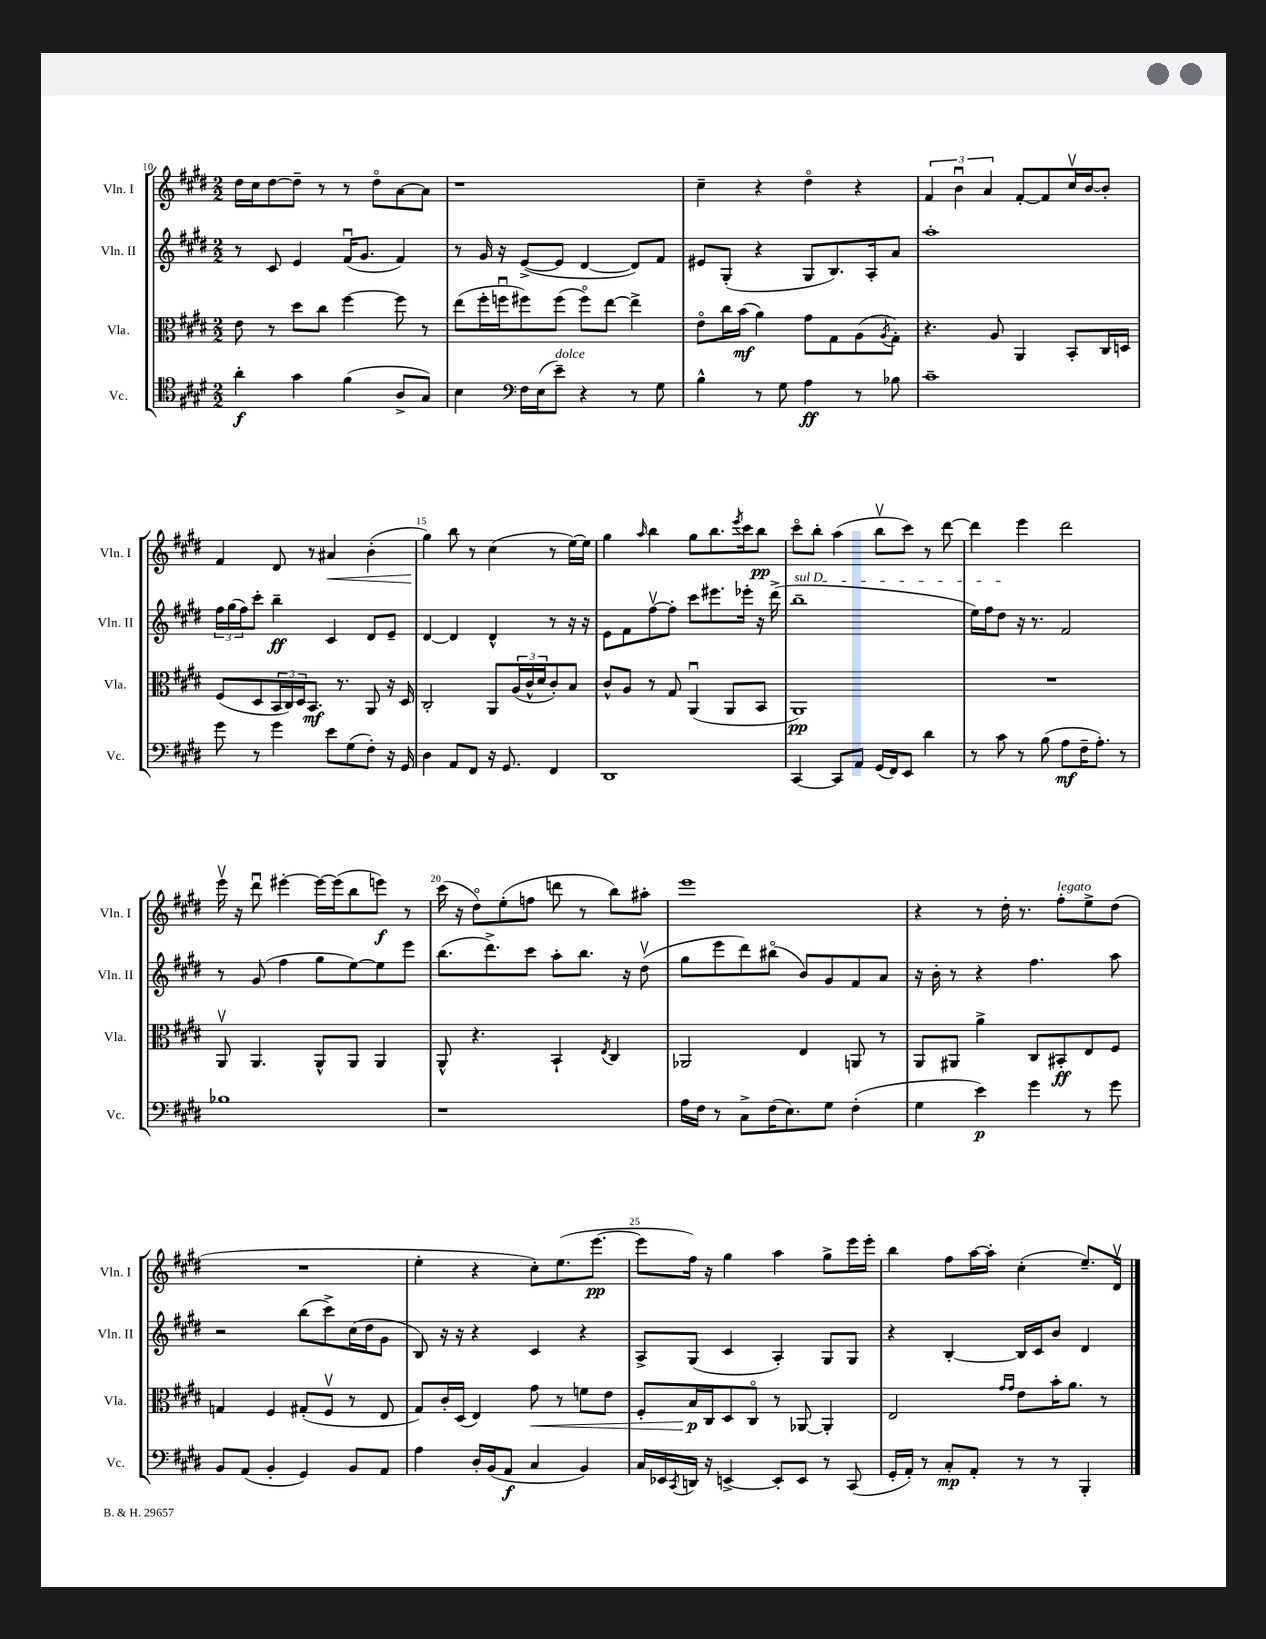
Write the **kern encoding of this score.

**kern	**dynam	**kern	**dynam	**kern	**dynam	**kern	**dynam
*part4	*part4	*part3	*part3	*part2	*part2	*part1	*part1
*staff4	*staff4	*staff3	*staff3	*staff2	*staff2	*staff1	*staff1
*I"Vc.	*	*I"Vla.	*	*I"Vln. II	*	*I"Vln. I	*
*I'Vc.	*	*I'Vla.	*	*I'Vln. II	*	*I'Vln. I	*
*clefC4	*	*clefC3	*	*clefG2	*	*clefG2	*
*k[f#c#g#d#]	*	*k[f#c#g#d#]	*	*k[f#c#g#d#]	*	*k[f#c#g#d#]	*
*M2/2	*	*M2/2	*	*M2/2	*	*M2/2	*
=10	=10	=10	=10	=10	=10	=10	=10
4a'\	f	8e\	.	8r	.	16dd#\LL	.
.	.	.	.	.	.	16cc#\J	.
.	.	8r	.	8c#/	.	[8dd#\	.
4g#\	.	8dd#\L	.	4e/	.	8dd#~\J]	.
.	.	8cc#\J	.	.	.	8r	.
(4f#\	.	[4ff#\	.	(16f#u/KL	.	8r	.
.	.	.	.	8.g#/J	.	.	.
.	.	.	.	.	.	8dd#\L	.
8A^/L	.	8ff#\]	.	4f#/)	.	[8a\	.
8G#/J)	.	8r	.	.	.	8a\J]	.
=11	=11	=11	=11	=11	=11	=11	=11
4B\	.	(8ee\L	.	8r	.	1r	.
.	.	16ff#'\L	.	16g#/	.	.	.
.	.	16ffnu\J	.	16r	.	.	.
*clefF4	*	*	*	*	*	*	*
16F#\LL	.	8ff#X\)	.	([8e^/L	.	.	.
(16E\J	.	.	.	.	.	.	.
!LO:TX:a:i:t=dolce	!	!	!	!	!	!	!
8e~\J)	.	(8ff#\J	.	8e/J]	.	.	.
4r	.	8ff#\L)	.	[4d#/	.	.	.
.	.	[8ee\J	.	.	.	.	.
8r	.	4ee^\]	.	8d#/L])	.	.	.
8G#\	.	.	.	8f#/J	.	.	.
=12	=12	=12	=12	=12	=12	=12	=12
4B^^\	.	8e\L	.	8e#X/L	.	4cc#~\	.
.	.	16cc#\L	.	(8G#'/J	.	.	.
.	.	(16b\JJ	mf	.	.	.	.
8r	.	4a\)	.	4r	.	4r	.
8G#\	.	.	.	.	.	.	.
4A\	ff	8g#\L	.	8G#/L	.	4dd#\	.
.	.	8G#\	.	8.B/)	.	.	.
8r	.	(8A\	.	.	.	4r	.
.	.	.	.	16A'/k	.	.	.
.	.	8qA/	.	.	.	.	.
8B-X\	.	8G#'\J)	.	8a/J	.	.	.
=13	=13	=13	=13	=13	=13	=13	=13
1c#~	.	4.r	.	1aa'	.	6f#/	.
.	.	.	.	.	.	6bu\	.
.	.	.	.	.	.	6a/	.
.	.	8A/	.	.	.	.	.
.	.	4AA/	.	.	.	[8f#'/L	.
.	.	.	.	.	.	8f#/]	.
.	.	8BB'/L	.	.	.	16cc#v/L	.
.	.	.	.	.	.	[16b/J	.
.	.	16C#/L	.	.	.	8b'/J]	.
.	.	16Dn/JJ	.	.	.	.	.
!!LO:LB:g=z
=14	=14	=14	=14	=14	=14	=14	=14
8g#\	.	(8F#/L	.	24ff#\LL	.	4f#/	.
.	.	.	.	(24gg#\	.	.	.
.	.	.	.	24ff#\J)	.	.	.
8r	.	8D#/	.	8ccc#'\J	.	.	.
4g#\	.	24BB/L	.	4bb~\	ff	8d#/	.
.	.	24C#/)	.	.	.	.	.
.	.	24D#/J	.	.	.	.	.
.	.	8.BB/J	mf	.	.	8r	.
!	!	!	!	!	!	!	!LO:HP:b
8e\L	.	.	.	4c#/	.	4a#X/	<
.	.	8.r	.	.	.	.	.
(8G#\	.	.	.	.	.	.	.
8F#'\J)	.	8AA/	.	8d#/L	.	(4b'\	.
16r	.	16r	.	8e~/J	.	.	.
16GG#/	.	16D#/	.	.	.	.	.
=15	=15	=15	=15	=15	=15	=15	=15
4D#\	.	2C#'/	.	[4d#/	.	4gg#\)	.
8AA/L	.	.	.	4d#/]	.	8bb\	[
8FF#/J	.	.	.	.	.	8r	.
16r	.	8AA/L	.	4d#^^/	.	(4cc#\	.
8.GG#/	.	.	.	.	.	.	.
.	.	(24A/L	.	.	.	.	.
.	.	24c#^^/	.	.	.	.	.
.	.	24d#/J	.	.	.	.	.
4FF#/	.	8c#'/)	.	8r	.	8r	.
.	.	8B/J	.	16r	.	[16ee\LL)	.
.	.	.	.	16r	.	16ee\JJ]	.
=16	=16	=16	=16	=16	=16	=16	=16
1DD#	.	8c#^^/L	.	8e\L	.	4gg#\	.
.	.	8A/J	.	8f#\	.	.	.
.	.	.	.	.	.	16qqaa/	.
.	.	8r	.	[8ff#v\	.	4bb\	.
.	.	8G#/	.	8ff#'\J]	.	.	.
.	.	(4AAu/	.	8ccc#\L	.	8gg#\L	.
.	.	.	.	8.eee#X\	.	8.bb\	.
.	.	8AA/L	.	.	.	.	.
.	.	.	.	.	.	8qeee/	.
.	.	.	.	16eee-X'\Jk	.	16ccc#\k	.
.	.	8BB/J	.	16r	.	8bb\J	pp
.	.	.	.	(16ddd#^\	.	.	.
=17	=17	=17	=17	=17	=17	=17	=17
!	!	!	!	!LO:TX:a:i:t=sul D	!	!	!
[4CC#/	.	1AA)	pp	1bb~	.	8ccc#\L	.
.	.	.	.	.	.	8bb'\J	.
8CC#/L]	.	.	.	.	.	(4aa\	.
8AA/J	.	.	.	.	.	.	.
(16GG#/LL	.	.	.	.	.	8bbv\L	.
16FF#/J)	.	.	.	.	.	.	.
8EE/J	.	.	.	.	.	8ccc#\J)	.
4d#\	.	.	.	.	.	8r	.
.	.	.	.	.	.	[8ddd#\	.
=18	=18	=18	=18	=18	=18	=18	=18
8r	.	1r	.	16ee\LL)	.	4ddd#\]	.
.	.	.	.	16ff#\J	.	.	.
8c#\	.	.	.	8dd#\J	.	.	.
8r	.	.	.	16r	.	4eee\	.
.	.	.	.	8.r	.	.	.
(8B\	.	.	.	.	.	.	.
8A\L	mf	.	.	2f#/	.	2ddd#\	.
16F#~\K	.	.	.	.	.	.	.
8.A'\J)	.	.	.	.	.	.	.
8r	.	.	.	.	.	.	.
!!LO:LB:g=z
=19	=19	=19	=19	=19	=19	=19	=19
1B-X	.	8AAv/	.	8r	.	16eeev\	.
.	.	.	.	.	.	16r	.
.	.	4.AA/	.	(8g#/	.	8ddd#u\	.
.	.	.	.	4ff#\	.	[4eee#X'\	.
.	.	8AA^^/L	.	8gg#\L	.	16eee#\LL_	.
.	.	.	.	.	.	(16eee#\J]	.
.	.	8AA/J	.	[8ee\)	.	8bb\	.
.	.	4AA/	.	8ee\]	.	8eeen\J)	f
.	.	.	.	8eee\J	.	8r	.
=20	=20	=20	=20	=20	=20	=20	=20
1r	.	8AA^^/	.	(8.bb\L	.	(16ccc#\	.
.	.	.	.	.	.	16r	.
.	.	4.r	.	.	.	8dd#\L)	.
.	.	.	.	8.ddd#^\)	.	.	.
.	.	.	.	.	.	(8ee'\	.
.	.	.	.	8ccc#\J	.	8ffn\J	.
.	.	4BB`/	.	8aa'\L	.	8dddn\	.
.	.	.	.	8.bb\J	.	8r	.
.	.	8qE/	.	.	.	.	.
.	.	4C#/	.	.	.	8bb\L)	.
.	.	.	.	16r	.	.	.
.	.	.	.	(8dd#v\	.	8aa#X'\J	.
=21	=21	=21	=21	=21	=21	=21	=21
16A\LL	.	2AA-X/	.	8gg#\L	.	1eee	.
16F#\JJ	.	.	.	.	.	.	.
8r	.	.	.	8eee\	.	.	.
8C#^\L	.	.	.	8ddd#\)	.	.	.
(16F#\K	.	.	.	(8bb#X\J	.	.	.
8.E\)	.	.	.	.	.	.	.
.	.	4E/	.	8b/L)	.	.	.
8G#\J	.	.	.	8g#/	.	.	.
(4F#'\	.	8AAn/	.	8f#/	.	.	.
.	.	8r	.	8a/J	.	.	.
=22	=22	=22	=22	=22	=22	=22	=22
4G#\	.	8AA/L	.	16r	.	4r	.
.	.	.	.	16b'\	.	.	.
.	.	8AA#X/J	.	8r	.	.	.
4e\)	p	4a^\	.	4r	.	8r	.
.	.	.	.	.	.	16dd#'\	.
.	.	.	.	.	.	8.r	.
4g#\	.	8C#/L	.	4.ff#\	.	.	.
!	!	!	!	!	!	!LO:TX:a:i:t=legato	!
.	.	8BB#X'/	ff	.	.	8ff#'\L	.
8r	.	8E/	.	.	.	8ee^\	.
8g#\	.	8F#/J	.	8aa\	.	(8dd#\J	.
!!LO:LB:g=z
=23	=23	=23	=23	=23	=23	=23	=23
8BB/L	.	4Gn/	.	2r	.	1r	.
(8AA/J	.	.	.	.	.	.	.
4BB'/	.	4F#/	.	.	.	.	.
4GG#/)	.	(8G#X'/L	.	(8bb\L	.	.	.
.	.	8F#v/J	.	8ccc#^\)	.	.	.
8BB/L	.	8r	.	(16cc#\L	.	.	.
.	.	.	.	16dd#\J	.	.	.
8AA/J	.	8E/	.	8g#\J	.	.	.
=24	=24	=24	=24	=24	=24	=24	=24
4A\	.	8G#/L)	.	8B/)	.	4ee'\	.
.	.	16c#'/L	.	16r	.	.	.
.	.	(16D#/JJ	.	16r	.	.	.
16D#'/LL	.	4E/)	.	4r	.	4r	.
(16BB/J	.	.	.	.	.	.	.
8AA/J	f	.	.	.	.	.	.
!	!	!	!LO:HP:b	!	!	!	!
4C#/	.	8g#\	<	4c#/	.	8cc#'\L)	.
.	.	8r	.	.	.	(8.ee\	.
4BB/)	.	8fn\L	.	4r	.	.	.
.	.	.	.	.	.	[8.eee\J	pp
.	.	8e\J	.	.	.	.	.
=25	=25	=25	=25	=25	=25	=25	=25
16C#/LL	.	8F#'/L	.	8A^/L	.	8eee\L]	.
16EE-X/	.	.	.	.	.	.	.
8qCC#/	.	.	.	.	.	.	.
16DDn/JJ	.	16B/L	p	(8G#/J	.	16ff#\Jk)	.
16r	.	16C#/J	[	.	.	16r	.
[4EEn^/	.	8D#/	.	4c#/	.	4gg#\	.
.	.	8C#/J	.	.	.	.	.
8EE'/L]	.	8r	.	4A'/)	.	4aa\	.
8EE/J	.	[8AA-X/	.	.	.	.	.
8r	.	4AA-'/]	.	8G#/L	.	8gg#^\L	.
(8CC#/	.	.	.	8G#/J	.	16eee\L	.
.	.	.	.	.	.	16eee'\JJ	.
=26	=26	=26	=26	=26	=26	=26	=26
16GG#'/LL	.	2E/	.	4r	.	4bb\	.
16AA'/JJ)	.	.	.	.	.	.	.
8r	.	.	.	.	.	.	.
8C#'/L	mp	.	.	[4B'/	.	8ff#\L	.
8AA'/J	.	.	.	.	.	[16aa\L	.
.	.	.	.	.	.	16aa'\JJ]	.
.	.	16qqg#/LL	.	.	.	.	.
.	.	16qqg#/JJ	.	.	.	.	.
8r	.	8e\L	.	16B/LL]	.	(4cc#'\	.
.	.	.	.	16c#/J	.	.	.
8r	.	16b'\K	.	8b/J	.	.	.
.	.	8.a\J	.	.	.	.	.
4BBB'/	.	.	.	4d#/	.	8.ee~/L)	.
.	.	8r	.	.	.	.	.
.	.	.	.	.	.	16d#v/Jk	.
==	==	==	==	==	==	==	==
*-	*-	*-	*-	*-	*-	*-	*-
